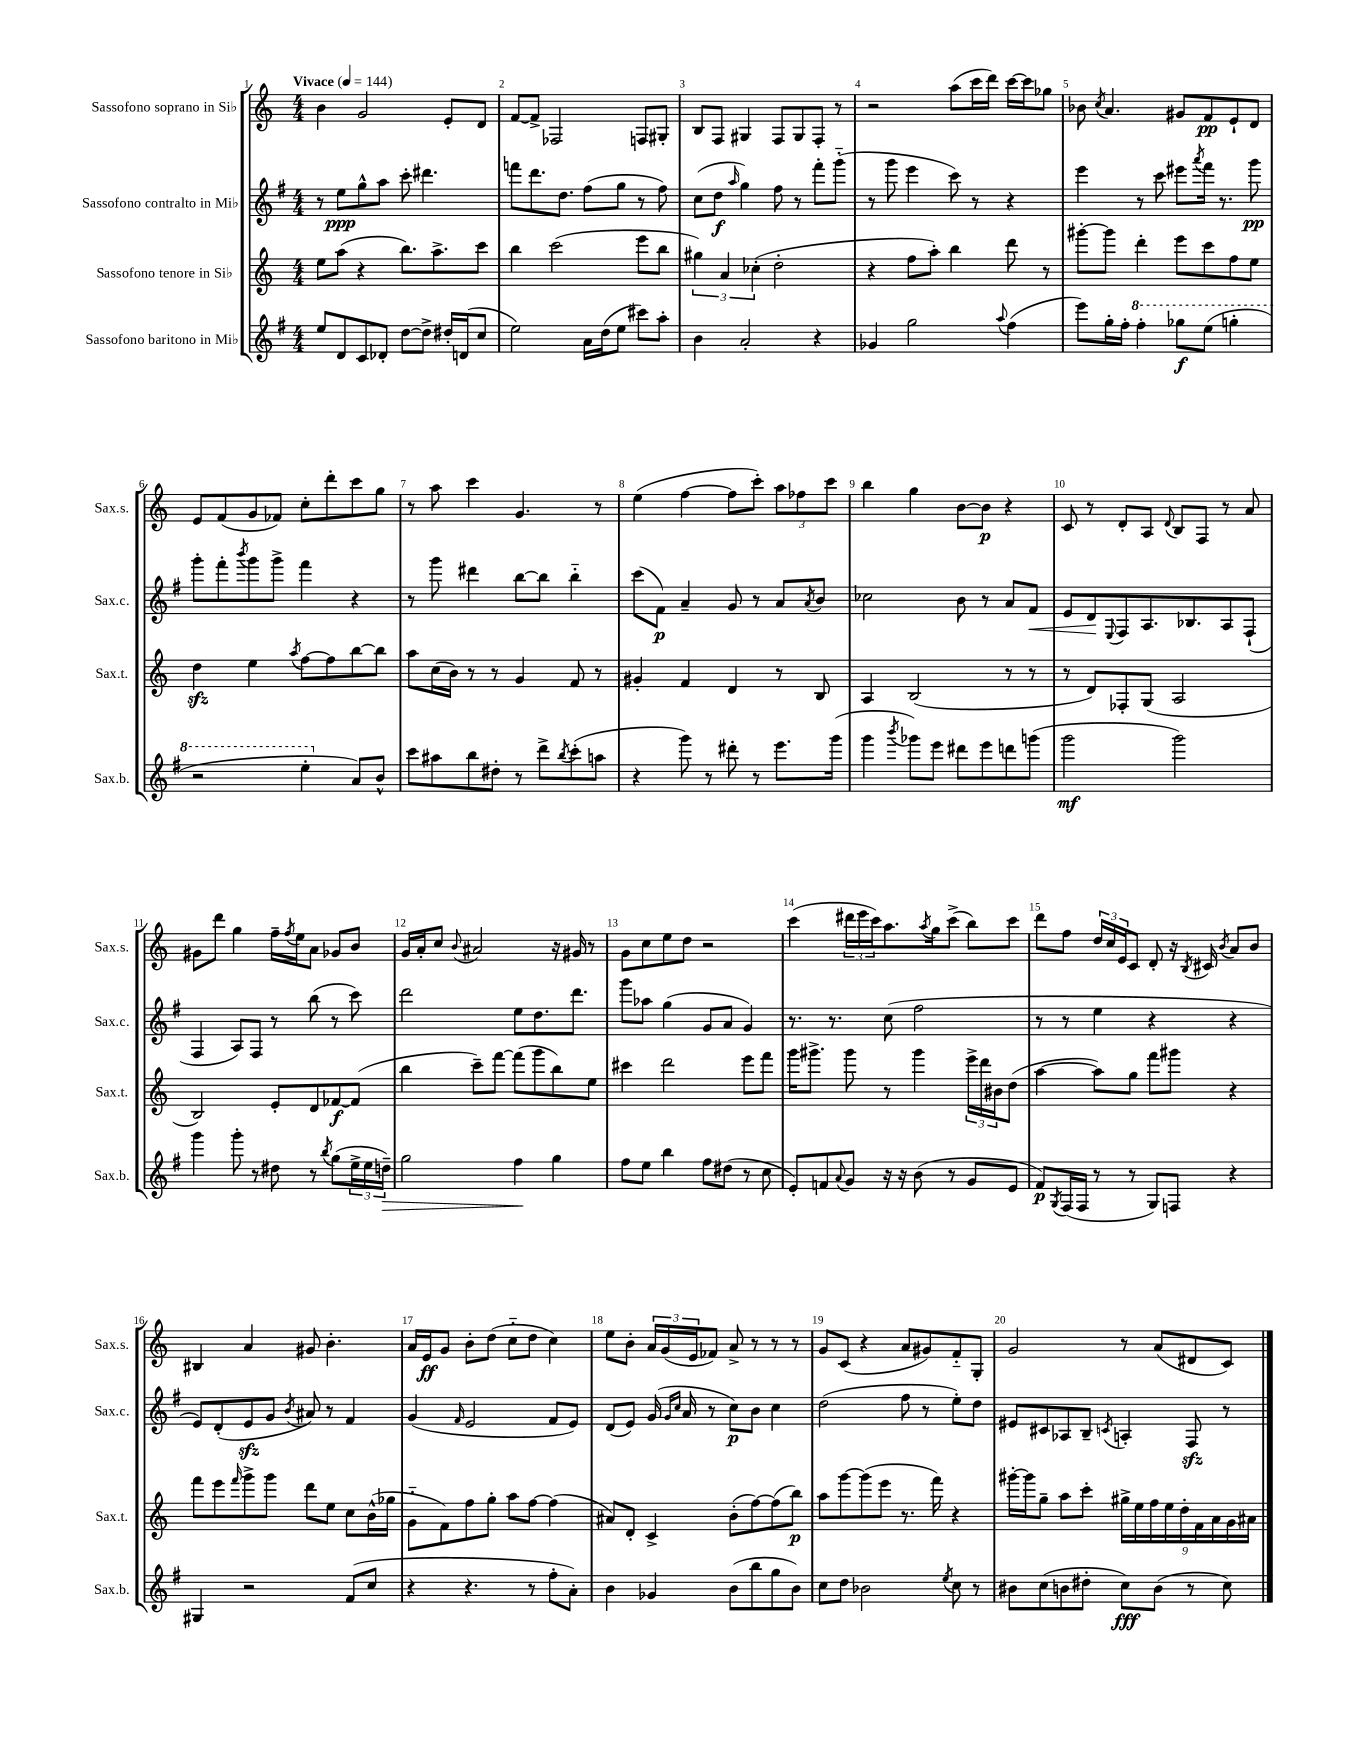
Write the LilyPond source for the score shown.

<<
\new StaffGroup <<
\new Staff = "s0" \with { instrumentName = "Sassofono soprano in Sib" shortInstrumentName = "Sax.s." } {
    \clef treble \key c \major \numericTimeSignature \time 4/4 \tempo "Vivace" 4 = 144
    b'4 g'2 e'8-. d'8 |
    f'8~ f'8-> fes2 f8 gis8-. |
    b8 f8 gis4 f8 gis8 f8-. r8 |
    r2 a''8( c'''16 d'''16) c'''16~ c'''16 ges''8 |
    bes'8 \acciaccatura { c''8 } a'4. gis'8 f'8\pp e'8-! d'8 |
    e'8 f'8( g'8 fes'8) c''8-. d'''8-. c'''8 g''8 |
    r8 a''8 c'''4 g'4. r8 |
    e''4( f''4~ f''8 c'''8-.) \tuplet 3/2 { a''8 fes''8 c'''8 } |
    b''4 g''4 b'8~ b'8\p r4 |
    c'8 r8 d'8-. a8 \appoggiatura { d'8 } b8 f8 r8 a'8 |
    gis'8 d'''8 g''4 f''16-- \acciaccatura { f''8 } e''16 a'8 ges'8 b'8 |
    g'16 a'16-. c''8 \appoggiatura { b'8 } ais'2 r16 gis'16 r8 |
    g'8 c''8 e''8 d''8 r2 |
    c'''4( \tuplet 3/2 { dis'''16 e'''16 c'''16) } a''8. \acciaccatura { a''8 } g''16 c'''8->( b''8) c'''8 |
    d'''8 f''8 \tuplet 3/2 { d''16 c''16 e'16 } c'8 d'8-. r16 \acciaccatura { b8 } cis'16 \acciaccatura { b'8 } a'8 b'8 |
    bis4 a'4 gis'8 b'4.-. |
    a'16 e'16\ff g'8 b'8-. d''8( c''8-_ d''8 c''4) |
    e''8 b'8-. \tuplet 3/2 { a'16 g'16( e'16 } fes'8) a'8-> r8 r8 r8 |
    g'8 c'8( r4 a'8 gis'8) f'8-_ g8-. |
    g'2 r8 a'8( dis'8 c'8) \bar "|." |
}
\new Staff = "s1" \with { instrumentName = "Sassofono contralto in Mib" shortInstrumentName = "Sax.c." } {
    \clef treble \key g \major \numericTimeSignature \time 4/4
    r8 e''8\ppp g''8-^ a''8 c'''8-. dis'''4. |
    f'''8 d'''8. d''8. fis''8( g''8 r8 fis''8) |
    c''8( d''8\f \grace { a''16 } g''4) fis''8 r8 fis'''8-. g'''8-_( |
    r8 g'''8 e'''4 c'''8) r8 r4 |
    e'''4 r8 c'''8 eis'''8 \acciaccatura { a'''8 } fis'''16 r8. g'''8\pp |
    g'''8-. fis'''8-. \acciaccatura { b'''8 } g'''8 g'''8-> fis'''4 r4 |
    r8 g'''8 dis'''4 b''8~ b''8 b''4-_ |
    c'''8( fis'8\p) a'4-- g'8 r8 a'8 \acciaccatura { a'8 } b'8 |
    ces''2 b'8 r8 a'8 fis'8\< |
    e'8 d'8\! \appoggiatura { e8 } fis8 a8. bes8. a8 fis8-!( |
    fis4 a8) fis8 r8 b''8( r8 c'''8) |
    d'''2 e''8 d''8. d'''8. |
    g'''8 aes''8 g''4( g'8 a'8 g'4) |
    r8. r8. c''8( fis''2 |
    r8 r8 e''4 r4 r4 |
    e'8) d'8-.( e'8\sfz g'8 \acciaccatura { b'8 } ais'8) r8 fis'4 |
    g'4( \grace { fis'16 } e'2 fis'8 e'8) |
    d'8( e'8) g'16( \grace { g'16 c''16 } a'16 r8 c''8\p) b'8 c''4 |
    d''2( fis''8 r8 e''8-.) d''8 |
    eis'8 cis'8 aes8 b8-- \acciaccatura { c'8 } a4-. fis8\sfz r8 \bar "|." |
}
\new Staff = "s2" \with { instrumentName = "Sassofono tenore in Sib" shortInstrumentName = "Sax.t." } {
    \clef treble \key c \major \numericTimeSignature \time 4/4
    e''8 a''8( r4 b''8.) a''8.-> c'''8 |
    b''4 c'''2( e'''8 b''8 |
    \tuplet 3/2 { gis''4) a'4 ces''4-.( } d''2-. |
    r4 f''8 a''8-.) b''4 d'''8 r8 |
    gis'''8~-. gis'''8 d'''4-. e'''8 c'''8 f''8 e''8 |
    d''4\sfz e''4 \acciaccatura { a''8 } f''8~ f''8 b''8~ b''8 |
    a''8 c''16( b'16) r8 r8 g'4 f'8 r8 |
    gis'4-. f'4 d'4 r8 b8 |
    a4 b2( r8 r8 |
    r8 d'8) fes8-. g8( a2 |
    b2) e'8-. d'8 fes'8~\f fes'8( |
    b''4 c'''8--) f'''8~ f'''8( g'''8 b''8) e''8 |
    cis'''4 d'''2 e'''8 f'''8 |
    g'''16 gis'''8.-> gis'''8 r8 gis'''4 \tuplet 3/2 { e'''16-> d'''16 bis'16 } d''8( |
    a''4~ a''8) g''8 f'''8 gis'''8 r4 |
    f'''8 e'''8 \grace { f'''16 } g'''8-> g'''8 d'''8 e''8 c''8 b'16-^( ges''16 |
    g'8-_ f'8) f''8 g''8-. a''8 f''8~ f''4( |
    ais'8) d'8-. c'4-> b'8-.( f''8~) f''8( b''8\p) |
    a''8 g'''8~ g'''8( e'''8 r8. f'''16) r4 |
    gis'''16~-. gis'''16 g''8-- a''8 c'''8-. \tuplet 9/8 { gis''16-> e''16 f''16 e''16 d''16-. f'16 a'16 g'16 ais'16 } \bar "|." |
}
\new Staff = "s3" \with { instrumentName = "Sassofono baritono in Mib" shortInstrumentName = "Sax.b." } {
    \clef treble \key g \major \numericTimeSignature \time 4/4
    e''8 d'8 c'8 des'8-. d''8~ d''8-> dis''16-. d'16( c''8 |
    e''2) a'16 d''16( e''8 cis'''8) a''8-. |
    b'4 a'2-. r4 |
    ges'4 g''2 \appoggiatura { a''8 } fis''4( |
    e'''8) g''16-. fis''16-. \ottava #1 fis'''4-. ges'''8\f e'''8( g'''4-. |
    r2 e'''4-. \ottava #0 a'8) b'8-^ |
    c'''8 ais''8 b''8 dis''8-. r8 d'''8-> \acciaccatura { b''8 } c'''8-.( a''8 |
    r4 g'''8) r8 dis'''8-. r8 e'''8. g'''16( |
    g'''4 \acciaccatura { b'''8 } ges'''8) e'''8 dis'''8 e'''8 d'''8 g'''8( |
    g'''2\mf g'''2) |
    g'''4 g'''8-. r8 dis''8 r8 \acciaccatura { b''8 } g''8( \tuplet 3/2 { e''16-> e''16 d''16--\>) } |
    g''2 fis''4\! g''4 |
    fis''8 e''8 b''4 fis''8 dis''8( r8 c''8 |
    e'8-.) f'8 \appoggiatura { a'8 } g'8 r16 r16 b'8( r8 g'8 e'8 |
    fis'8\p) \acciaccatura { g8 } fis16( fis16 r8 r8 g8) f8 r4 |
    gis4 r2 fis'8( c''8 |
    r4 r4. r8 fis''8-. a'8-.) |
    b'4 ges'4 b'8( b''8 g''8 b'8) |
    c''8 d''8 bes'2 \acciaccatura { e''8 } c''8 r8 |
    bis'8 c''8( b'8 dis''8-. c''8\fff) b'8( r8 c''8) \bar "|." |
}
>>
>>
\layout { \context { \Score \override BarNumber.break-visibility = ##(#f #t #t) barNumberVisibility = #all-bar-numbers-visible } }
